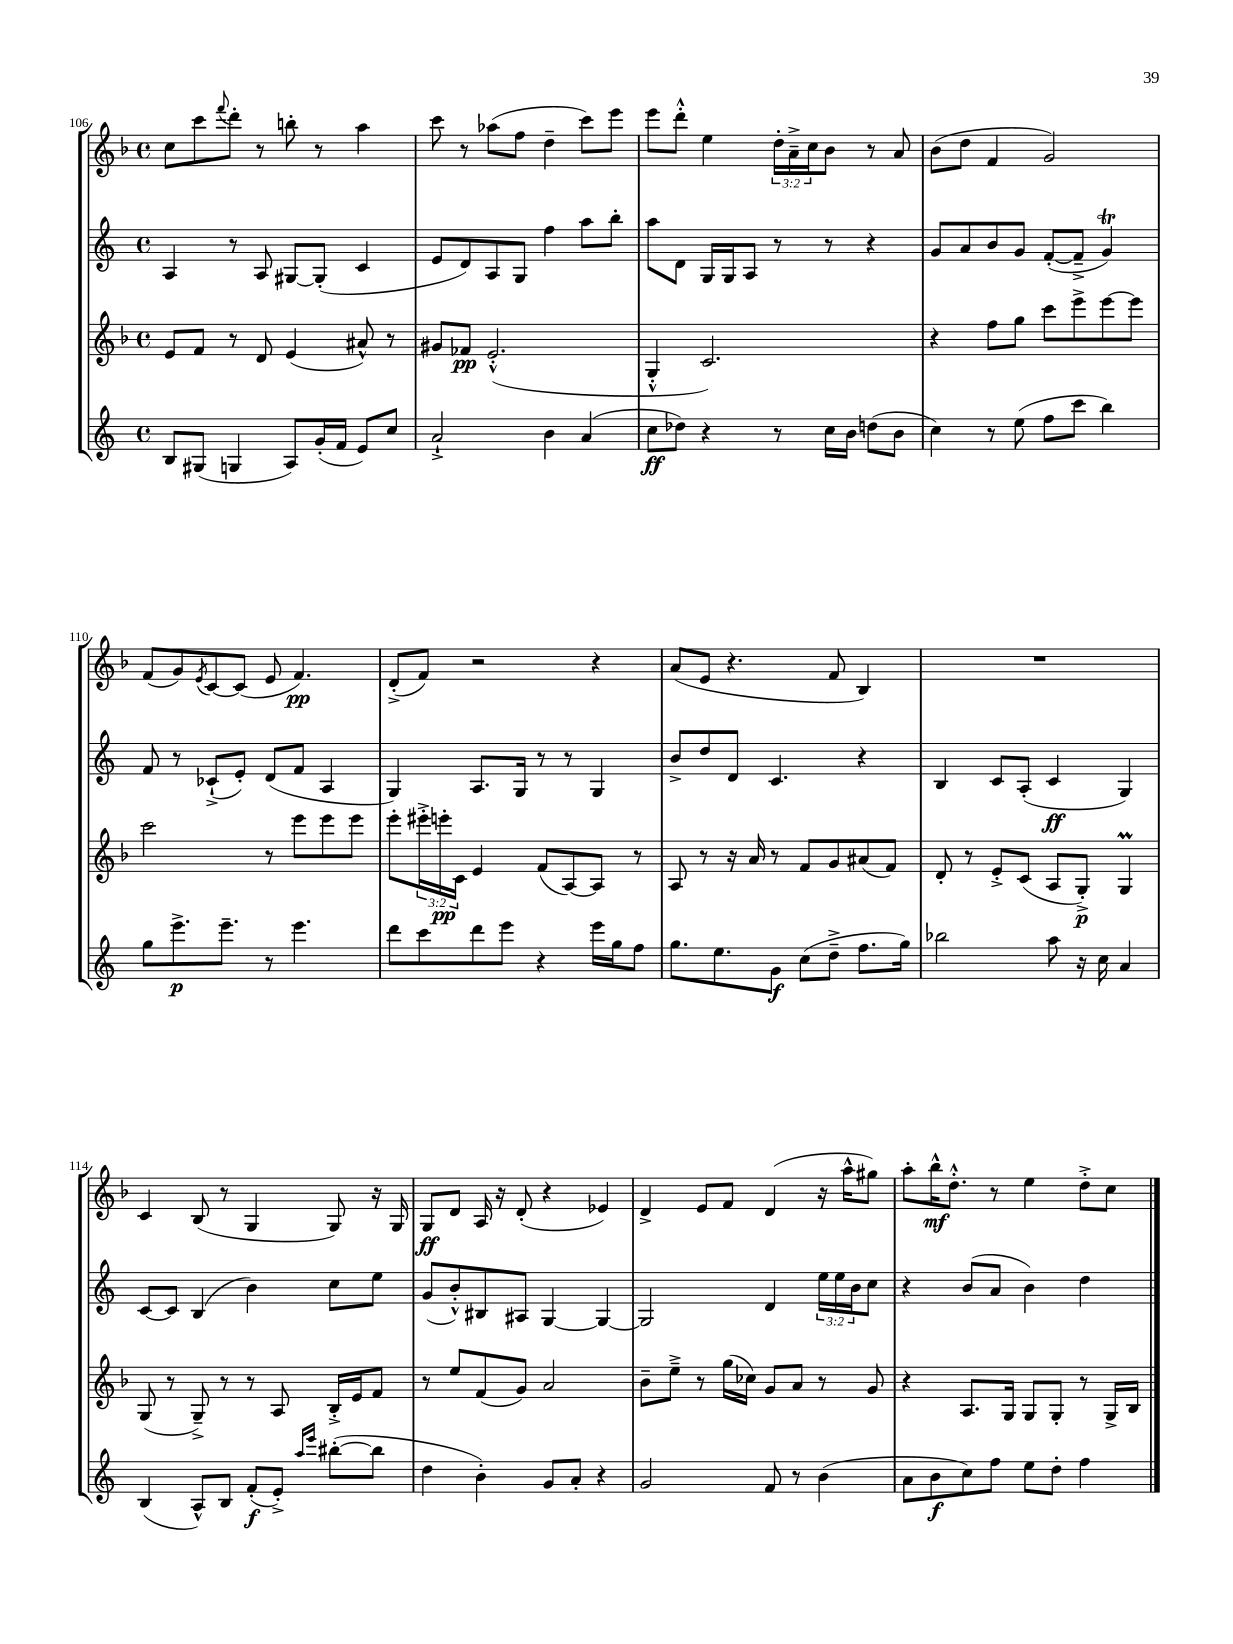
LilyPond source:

<<
\new StaffGroup <<
\new Staff = "s0" {
    \clef treble \key f \major \defaultTimeSignature \time 4/4 \override Staff.TupletNumber.text = #tuplet-number::calc-fraction-text
    c''8 c'''8 \appoggiatura { f'''8 } d'''8-. r8 b''8-. r8 a''4 |
    c'''8 r8 aes''8( f''8 d''4-- c'''8) e'''8 |
    e'''8 d'''8-.-^ e''4 \tuplet 3/2 { d''16-. a'16---> c''16 } bes'8 r8 a'8 |
    bes'8( d''8 f'4 g'2) |
    f'8( g'8) \acciaccatura { e'8 } c'8~ c'8( e'8 f'4.\pp) |
    d'8-.->( f'8) r2 r4 |
    a'8( e'8 r4. f'8 bes4) |
    R1 |
    c'4 bes8( r8 g4 g8) r16 g16 |
    g8\ff d'8 a16 r16 d'8-.( r4 ees'4) |
    d'4-> e'8 f'8 d'4( r16 a''16-^ gis''8) |
    a''8-. bes''16-^\mf d''8.-.-^ r8 e''4 d''8-.-> c''8 \bar "|." |
}
\new Staff = "s1" {
    \clef treble \key c \major \defaultTimeSignature \time 4/4 \override Staff.TupletNumber.text = #tuplet-number::calc-fraction-text
    a4 r8 a8 gis8~ gis8-.( c'4 |
    e'8 d'8) a8 g8 f''4 a''8 b''8-. |
    a''8 d'8 g16 g16 a8 r8 r8 r4 |
    g'8 a'8 b'8 g'8 f'8~-.( f'8---> g'4\trill) |
    f'8 r8 ces'8-!->( e'8-.) d'8( f'8 a4 |
    g4) a8. g16 r8 r8 g4 |
    b'8-> d''8 d'8 c'4. r4 |
    b4 c'8 a8-.( c'4\ff g4) |
    c'8~ c'8 b4( b'4) c''8 e''8 |
    g'8( b'8-.-^) bis8 ais8 g4~ g4~ |
    g2 d'4 \tuplet 3/2 { e''16 e''16 b'16 } c''8 |
    r4 b'8( a'8 b'4) d''4 \bar "|." |
}
\new Staff = "s2" {
    \clef treble \key f \major \defaultTimeSignature \time 4/4 \override Staff.TupletNumber.text = #tuplet-number::calc-fraction-text
    e'8 f'8 r8 d'8 e'4( ais'8-^) r8 |
    gis'8 fes'8\pp e'2.-.-^( |
    g4-.-^ c'2.) |
    r4 f''8 g''8 c'''8 e'''8-> e'''8~ e'''8 |
    c'''2 r8 e'''8 e'''8 e'''8 |
    e'''8-. \tuplet 3/2 { eis'''16-.-> e'''16-.\pp c'16 } e'4 f'8( a8~) a8 r8 |
    a8 r8 r16 a'16 r8 f'8 g'8 ais'8( f'8) |
    d'8-. r8 e'8-.-> c'8( a8 g8-.->\p) g4\prall |
    g8( r8 g8--->) r8 r8 a8 bes16-.-> e'16 f'8 |
    r8 e''8 f'8( g'8) a'2 |
    bes'8-- e''8---> r8 g''16( ces''16) g'8 a'8 r8 g'8 |
    r4 a8. g16 g8 g8-. r8 g16-> bes16 \bar "|." |
}
\new Staff = "s3" {
    \clef treble \key c \major \defaultTimeSignature \time 4/4
    b8 gis8( g4 a8) g'16-.( f'16 e'8) c''8 |
    a'2-!-> b'4 a'4( |
    c''8\ff des''8) r4 r8 c''16 b'16 d''8( b'8 |
    c''4) r8 e''8( f''8 c'''8 b''4) |
    g''8 e'''8.->\p e'''8.-- r8 e'''4. |
    d'''8 c'''8 d'''8 e'''8 r4 e'''16 g''16 f''8 |
    g''8. e''8. g'8\f c''8( d''8---> f''8. g''16) |
    bes''2 a''8 r16 c''16 a'4 |
    b4( a8-^) b8 f'8-.\f( e'8-.->) \grace { a''16 e'''16 } bis''8~-.( bis''8 |
    d''4 b'4-.) g'8 a'8-. r4 |
    g'2 f'8 r8 b'4( |
    a'8 b'8\f c''8) f''8 e''8 d''8-. f''4 \bar "|." |
}
>>
>>
\layout { \context { \Score currentBarNumber = #106 } }
